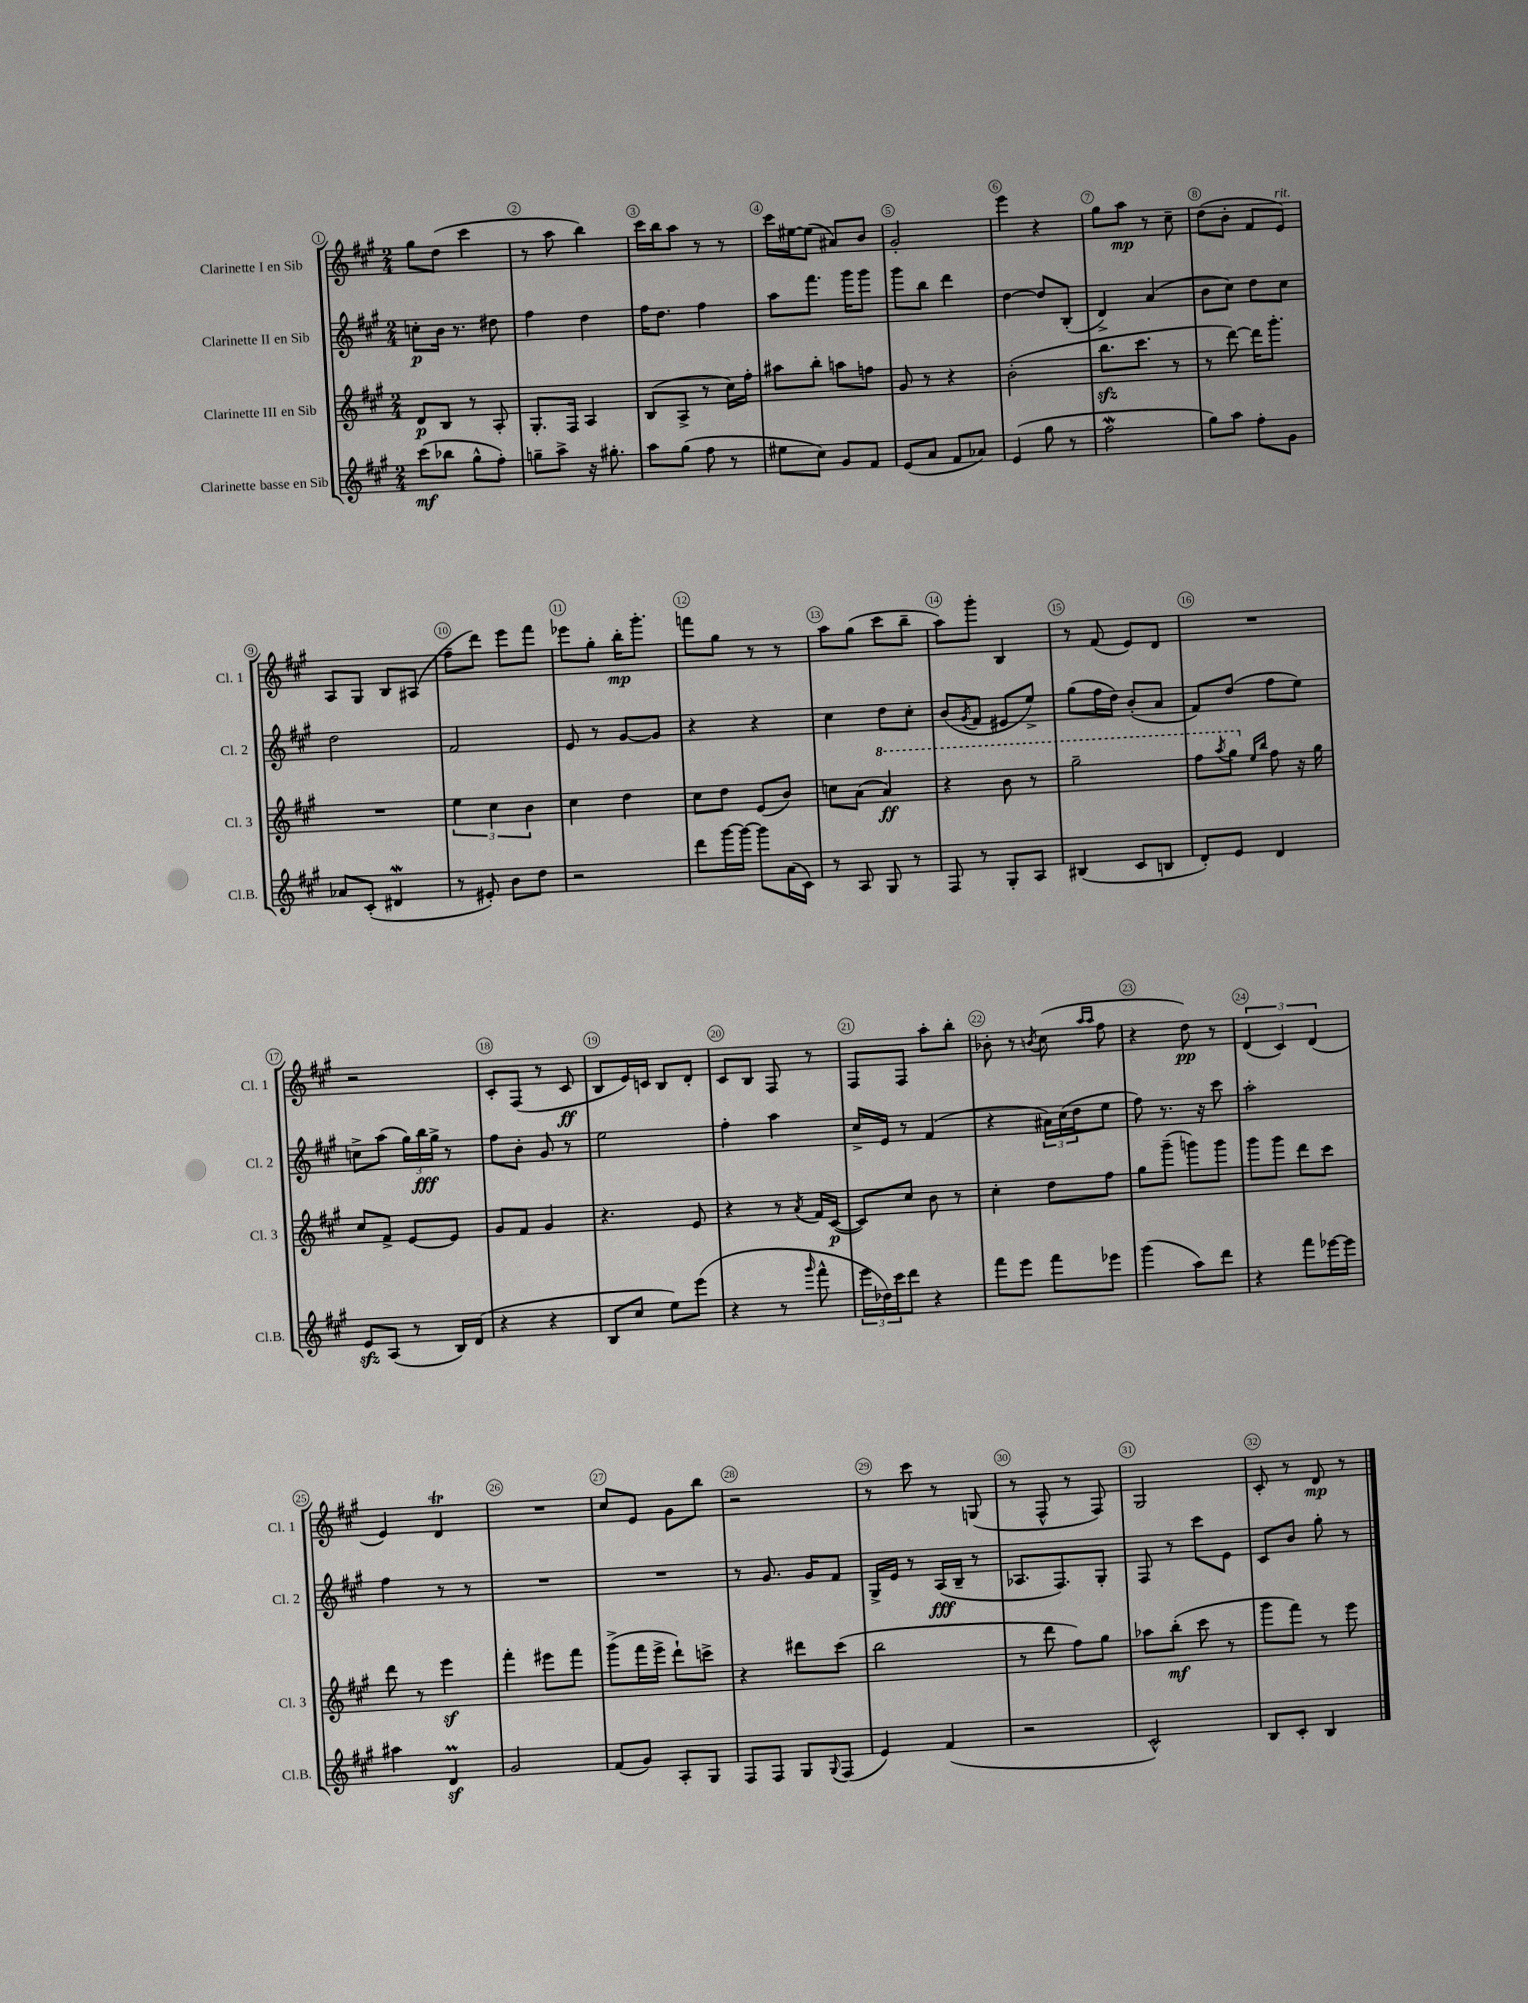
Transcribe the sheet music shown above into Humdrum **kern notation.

**kern	**kern	**kern	**kern
*staff4	*staff3	*staff2	*staff1
*clefG2	*clefG2	*clefG2	*clefG2
*k[f#c#g#]	*k[f#c#g#]	*k[f#c#g#]	*k[f#c#g#]
*M2/4	*M2/4	*M2/4	*M2/4
(8ccc#	8d	8cc'	8gg#
8bb-	8B	16b	(8dd
.	.	8.r	.
8gg#^^	8r	.	4ccc#
8ff#')	8A'	8dd#	.
=	=	=	=
8gg~	8.G#'	4ff#	8r
8aa^	.	.	8aa
.	16F#	.	.
16r	4A	4dd	4bb)
8.gg#'	.	.	.
=	=	=	=
8aa	(8B	16ff#	16ccc#
.	.	8.dd	16bb
(8gg#	8A^	.	8aa
8ff#	8r	4ff#	8r
8r	16cc#)	.	8r
.	16ff#'	.	.
=	=	=	=
8ee#	8aa#	8aa	16ccc#
.	.	.	[16ee#
8cc#)	8bb'	8.fff#	(8ee#]
8g#	8aa	.	8a#)
.	.	16ggg#	.
8f#	8ff	8ggg#	8b
=	=	=	=
(8e	8g#	8ggg#	2g#'
8a	8r	8bb	.
8f#	4r	4ddd	.
8a-)	.	.	.
=	=	=	=
(4e	(2b'	[4dd	4eee
8gg#	.	8dd]	4r
8r	.	(8B'	.
=	=	=	=
2ff#	8.bb	4d^)	8gg#
.	.	.	8aa
.	8.ccc#	.	.
.	.	(4a	8r
.	8r	.	8cc#~
=	=	=	=
8gg#)	8r	8b	(8dd
8aa	[8ddd)	8cc#)	8b'
8ff#'	16ddd]	8dd	8f#
.	8.ggg#'	.	.
8g#	.	8cc#	8e)
=	=	=	=
8a-	2r	2dd	8A
(8c#'	.	.	8G#
4d#	.	.	8B
.	.	.	(8A#
=	=	=	=
8r	6ee	2f#	8ff#~
8e#')	.	.	8ddd)
.	6cc#	.	.
8b	.	.	8eee
.	6b	.	.
8dd	.	.	8fff#
=	=	=	=
2r	4cc#	8e	8eee-
.	.	8r	8gg#'
.	4dd	[8g#	16bb'
.	.	.	8.ggg#'
.	.	8g#]	.
=	=	=	=
8ddd	8cc#	4r	8fff
[16ggg#	8dd	.	8gg#
16ggg#_	.	.	.
8ggg#]	(8e	4r	8r
(16a	8b)	.	8r
16c#)	.	.	.
=	=	=	=
8r	8cc	4cc#	8aa
8A	(8a	.	(8gg#
8G#	4aa)	8dd	8ccc#
8r	.	8cc#'	8bb~
=	=	=	=
8F#	4r	(8b	8aa)
.	.	8qg#	.
8r	.	8f#	8ggg#'
8G#'	8bb	8e#	4B
8A	8r	8ee^)	.
=	=	=	=
(4B#	2ggg#~	(8gg#	8r
.	.	16ff#	(8f#
.	.	16dd)	.
8c#	.	(8b'	8e)
8B	.	8a	8d
=	=	=	=
8d')	8fff#	8f#)	2r
.	8qaaa	.	.
8e	8ggg#	(8dd	.
.	16qqee	.	.
.	16qqbb	.	.
4d	8ff#	8ff#	.
.	16r	8ee)	.
.	16gg#	.	.
=	=	=	=
8e	8cc#	8cc^	2r
(8A	8f#^	(8aa	.
8r	[8e	24gg#)	.
.	.	24bb	.
.	.	24gg#^	.
16B)	8e]	8r	.
(16d	.	.	.
=	=	=	=
4r	8g#	8ff#	8c#'
.	8f#	8b'	(8F#
4r	4g#	8g#	8r
.	.	8r	8c#
=	=	=	=
8B	4.r	2ee	8B
8cc#	.	.	16e)
.	.	.	16c
8ee)	.	.	8B
(8eee	8e	.	8d'
=	=	=	=
4r	4r	4ff#'	8c#
.	.	.	8B
8r	8r	4aa	8F#
16qqggg#	8qa	.	.
8fff#^^	16f#	.	8r
.	([16c#	.	.
=	=	=	=
24eee	8c#])	16cc#^	8F#
24dd-)	.	.	.
.	.	16e	.
24ccc#	.	.	.
8ddd	8cc#	8r	8F#
4r	8b	(4f#	8aa'
.	8r	.	8bb'
=	=	=	=
8fff#	4cc#'	4r	8b-'
8eee	.	.	8r
.	.	.	8qb
8fff#	8dd	24a#)	(8cc#
.	.	(24cc#	.
.	.	24dd	.
.	.	.	16qqaa
.	.	.	16qqaa
8eee-	8ff#	8ee	8ff#
=	=	=	=
(4ggg#	8gg#	8ff#)	4r
.	(8ggg#~	8.r	.
8aa)	8ggg)	.	8dd)
.	.	16r	.
8ddd	8ggg	8ccc#	8r
=	=	=	=
4r	8ggg#	2aa'	(6d
.	8ggg#	.	.
.	.	.	6c#)
8fff#	8ddd	.	.
.	.	.	(6d
[16eee-	8ccc#	.	.
16eee-]	.	.	.
=	=	=	=
4aa#	8ddd	4ff#	4e)
.	8r	.	.
4d	4eee	8r	4d
.	.	8r	.
=	=	=	=
2g#	4fff#'	2r	2r
.	8eee#	.	.
.	8fff#	.	.
=	=	=	=
(8f#	(8ggg#^	2r	8cc#
8g#)	16fff#	.	8e
.	16eee^	.	.
8A'	8ddd`)	.	8g#
8G#	8ccc^	.	8bb
=	=	=	=
8F#	4r	8r	2r
8F#	.	8.g#	.
8G#	8ddd#	.	.
.	.	16g#	.
8qqG#	.	.	.
(8F#	(8ccc#	8f#	.
=	=	=	=
4e)	2bb	16G#^	8r
.	.	16e	.
.	.	8r	8ccc#
(4f#	.	(16A	8r
.	.	16B~	.
.	.	8r	(8G
=	=	=	=
2r	8r	8.A-	8r
.	8ddd	.	8F#^^
.	.	8.F#)	.
.	8ff#)	.	8r
.	8gg#	8G#'	8F#)
=	=	=	=
2c#^^)	8aa-	8F#	2G#
.	(8bb'	8r	.
.	8ccc#	8ccc#	.
.	8r	8e	.
=	=	=	=
8B	8ggg#	8c#	8c#'
8c#'	8fff#)	8b	8r
4B	8r	8gg#'	8d
.	8eee	8r	8r
==	==	==	==
*-	*-	*-	*-
